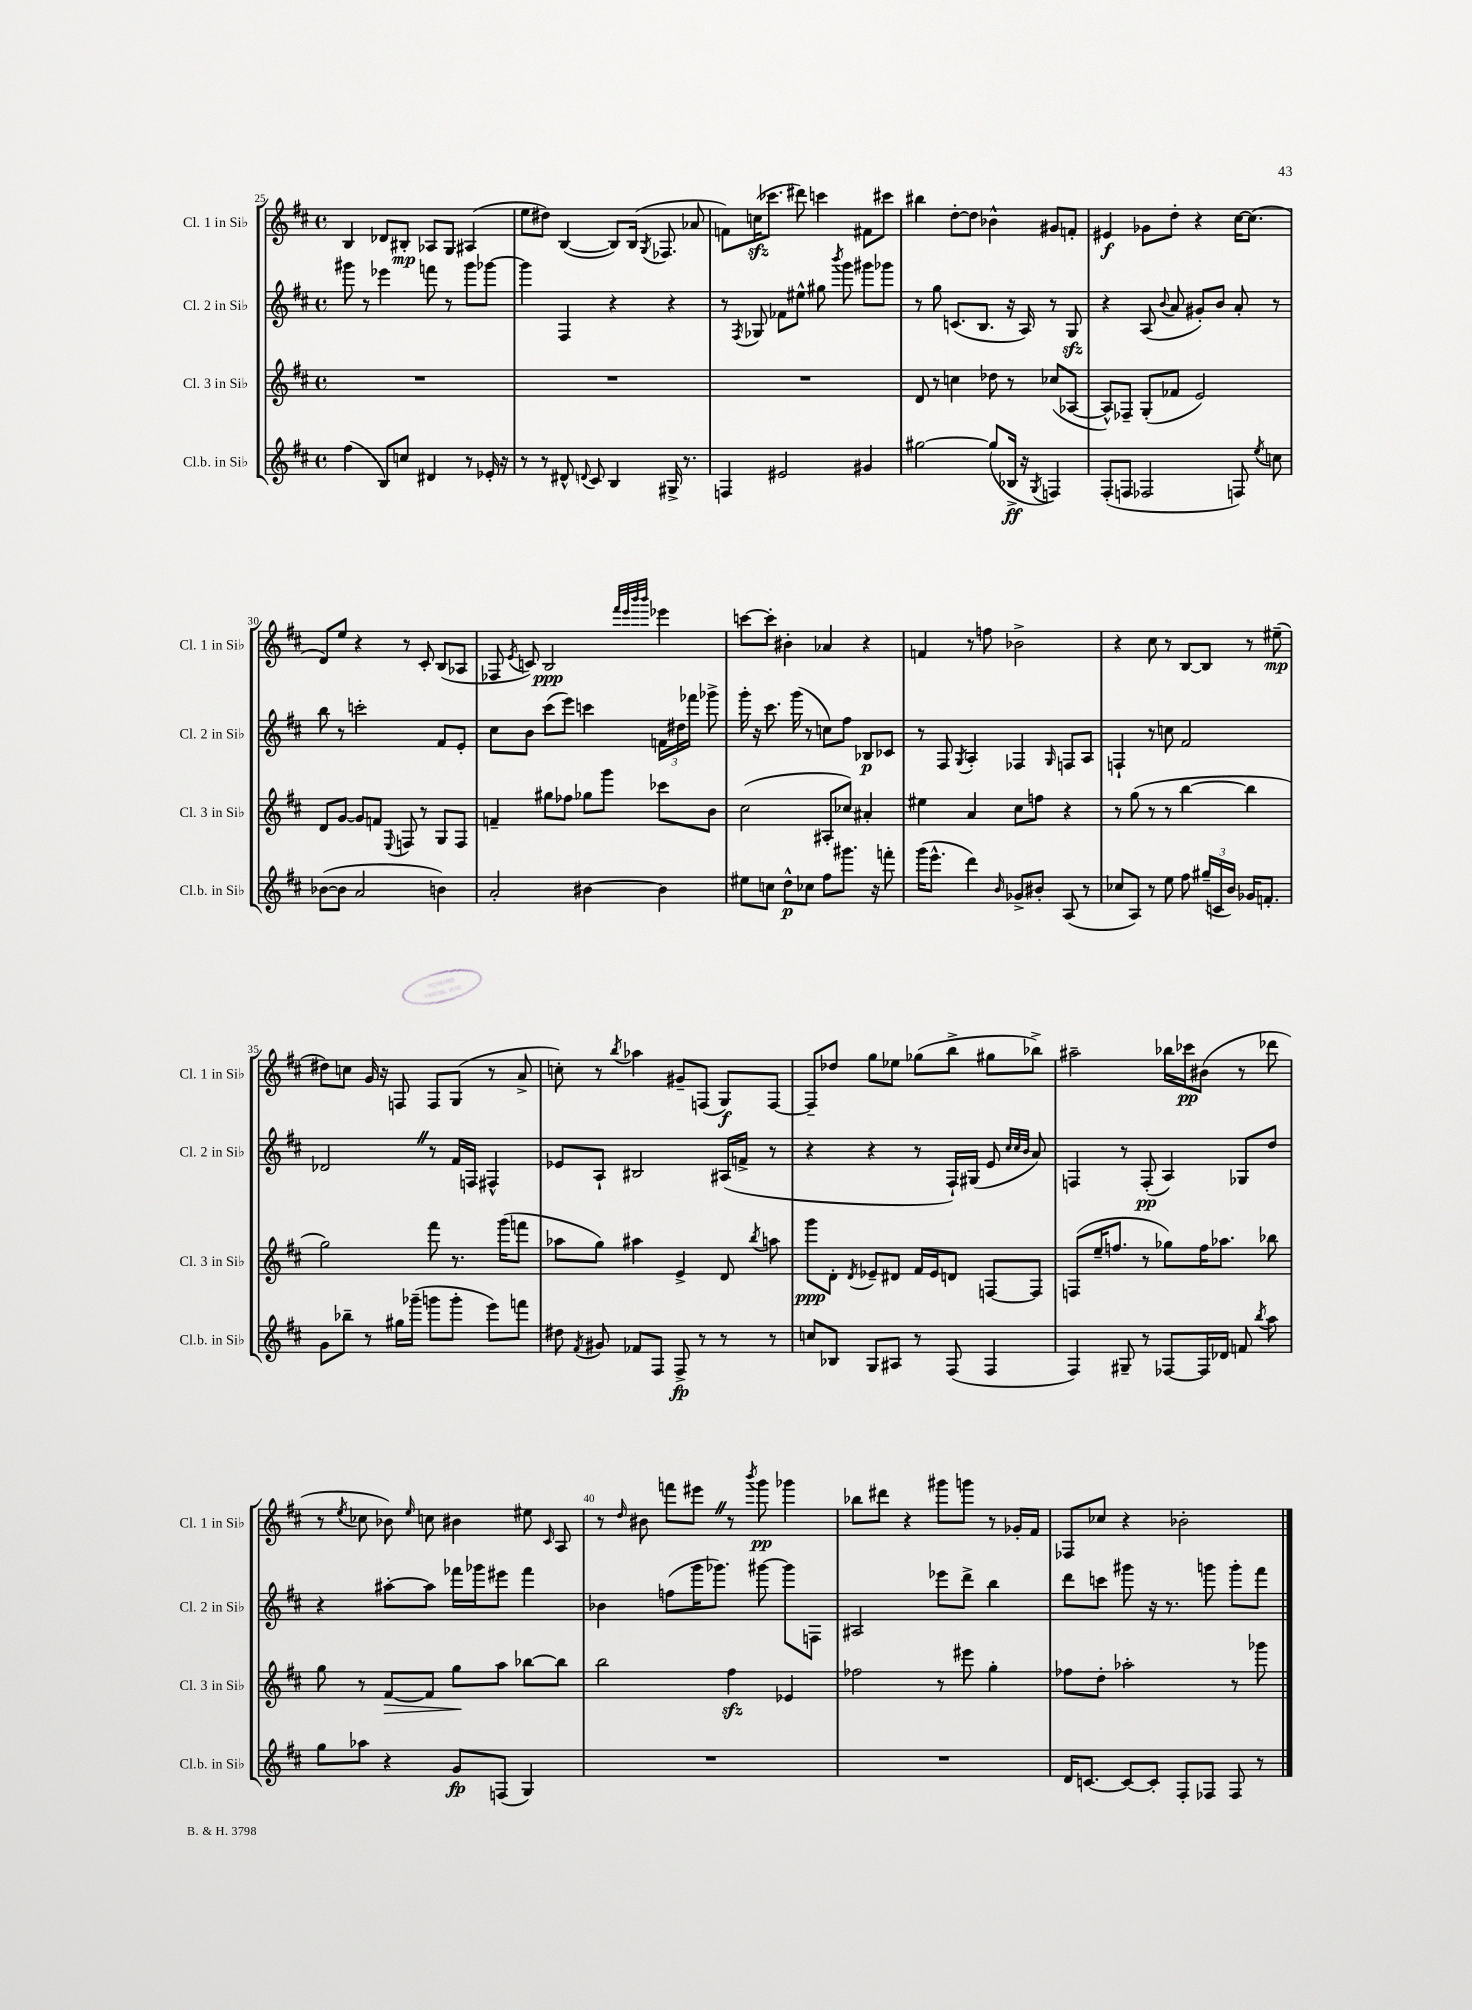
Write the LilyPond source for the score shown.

<<
\new StaffGroup <<
\new Staff = "s0" \with { instrumentName = "Cl. 1 in Sib" shortInstrumentName = "Cl. 1 in Sib" } {
    \clef treble \key d \major \defaultTimeSignature \time 4/4
    \autoBeamOff b4 des'8[ bis8]-.\mp aes8[ g8] ais4( |
    e''8[ dis''8]) b4~( b8[) b16]( \acciaccatura { g8 } fes8. aes'8 |
    f'8[) c''16\sfz( ces'''8.] dis'''8) c'''4 fis'8[ cis'''8] |
    bis''4 d''8[~-. d''8] bes'4-^ gis'8[ f'8]-. |
    eis'4\f ges'8[ d''8]-. r4 cis''16[~ cis''8.]( |
    d'8[) e''8] r4 r8 cis'8-. b8[( aes8] |
    fes8 \acciaccatura { e'8 } c'8) b2\ppp \grace { fis'''32[ e'''32 b'''32 b'''32] } ees'''4 |
    c'''8[~ c'''8]-. bis'4-. aes'4 r4 |
    f'4 r8 f''8 bes'2-> |
    r4 cis''8 r8 b8[~ b8] r8 eis''8--\mp( |
    dis''8[) c''8] g'16 r16 f8 f8[ g8]( r8 a'8-> |
    c''8-.) r8 \acciaccatura { b''8 } aes''4 gis'8[-- f8]( g8[\f) f8]~ |
    f8[-- des''8] g''8[ ees''8] ges''8[( b''8]-> gis''8[ bes''8]->) |
    ais''2-- bes''16[ ces'''16\pp bis'8]( r8 des'''8 |
    r8 \acciaccatura { e''8 } ces''8 bes'8) \grace { e''16 } c''8 bis'4 eis''8 \grace { cis'16 } a8 |
    r8 \grace { d''16 } bis'8 f'''8[ eis'''8] \once \override BreathingSign.text = \markup { \musicglyph "scripts.caesura.straight" } \breathe r8 \acciaccatura { b'''8 } g'''8\pp ges'''4 |
    bes''8[ dis'''8] r4 gis'''8[ g'''8] r8 ges'16[-. fis'16] |
    fes8[ ces''8] r4 bes'2-. \bar "|." |
}
\new Staff = "s1" \with { instrumentName = "Cl. 2 in Sib" shortInstrumentName = "Cl. 2 in Sib" } {
    \clef treble \key d \major \defaultTimeSignature \time 4/4
    \autoBeamOff gis'''8 r8 ees'''4 f'''8 r8 gis'''8[ ges'''8]~ |
    ges'''4 fis4 r4 r4 |
    r8 \acciaccatura { fis8 } ges8 fes'8[ eis''8]-^ gis''8 \acciaccatura { b'''8 } g'''8 gis'''8[ ges'''8] |
    r8 g''8 c'8.[( b8.] r16 a16) r8 g8\sfz |
    r4 a8( \appoggiatura { b'8 } a'8 gis'8[-.) b'8] a'8-. r8 |
    b''8 r8 c'''2-. fis'8[ e'8]-. |
    cis''8[ b'8] cis'''8[( e'''8]) c'''4 \tuplet 3/2 { f'16[ dis''16 fes'''16] } ges'''8-> |
    g'''16-. r16 cis'''8. g'''16( r8 c''8[) fis''8] bes8[\p ces'8] |
    r8 fis8 \acciaccatura { g8 } a4-. fes4 \grace { g16 } f8[ a8] |
    f4-! r8 c''8 fis'2 |
    des'2 \once \override BreathingSign.text = \markup { \musicglyph "scripts.caesura.straight" } \breathe r8 fis'16[ f16] fis4-^ |
    ees'8[ a8]-! bis2 ais16[( f'16]-> r8 |
    r4 r4 r8 fis16[-!) gis16]( e'8 \grace { cis''32[ cis''32 b'32] } a'8) |
    f4 r8 f8-.\pp( a4) ges8[ d''8] |
    r4 ais''8[~-. ais''8] fes'''16[ ges'''16 eis'''8] fes'''4 |
    bes'4 f''8[( g'''16 ges'''8.]) gis'''8~ gis'''8[ f8] |
    ais2 ees'''8[ d'''8]-> b''4 |
    d'''8[ c'''8] gis'''8 r16 r8. g'''8 g'''8[-. fis'''8] \bar "|." |
}
\new Staff = "s2" \with { instrumentName = "Cl. 3 in Sib" shortInstrumentName = "Cl. 3 in Sib" } {
    \clef treble \key d \major \defaultTimeSignature \time 4/4
    \autoBeamOff R1 |
    R1 |
    R1 |
    d'8 r8 c''4 des''8 r8 ces''8[( aes8]~ |
    aes8[-^) fes8]-- g8[-.( fes'8] e'2) |
    d'8[ g'8]~ g'8[ f'8] \appoggiatura { e8 } f8 r8 g8[ f8] |
    f'4-- gis''8[ fes''8] ges''8[ g'''8] ces'''8[ b'8] |
    cis''2( ais8[-. ces''8]) ais'4-. |
    eis''4 a'4 cis''8[ f''8] r4 |
    r8 g''8( r8 r8 b''4~ b''4 |
    g''2) fis'''8 r8. g'''16[( f'''8] |
    aes''8[ g''8]) ais''4 e'4-> d'8 \acciaccatura { b''8 } a''8 |
    g'''8[\ppp d'8]-. \acciaccatura { d'8 } ees'8[-- dis'8] fis'16[ ees'16 d'8] f8[~ f8] |
    f8[( e''16-- f''8.] r8 ges''8[) f''16 aes''8.] bes''8 |
    g''8 r8 fis'8[~\> fis'8] g''8[\! a''8] bes''8[~ bes''8] |
    b''2 fis''4\sfz ees'4 |
    fes''2 r8 eis'''8 g''4-. |
    fes''8[ d''8]-. aes''2-. r8 ges'''8 \bar "|." |
}
\new Staff = "s3" \with { instrumentName = "Cl.b. in Sib" shortInstrumentName = "Cl.b. in Sib" } {
    \clef treble \key d \major \defaultTimeSignature \time 4/4
    \autoBeamOff fis''4( b8[) c''8] dis'4 r8 ees'16-. r16 |
    r8 r8 dis'8-^ \appoggiatura { d'8 } cis'8 b4 gis16-> r8. |
    f4 eis'2 gis'4 |
    gis''2~ gis''8[( bes16]->\ff r16 \acciaccatura { g8 } f4) |
    fis8[-.( f8] fes2 f8) \acciaccatura { e''8 } c''8 |
    bes'8[~( bes'8] a'2 b'4) |
    a'2-. bis'4~ bis'4 |
    eis''8[ c''8] d''8[-^\p ces''8] fis''8[ gis'''8.] r16 f'''8-. |
    g'''16[( e'''8.]-^ d'''4) \grace { b'16 } ges'8[-> bis'8]-. a8( r8 |
    ces''8[ a8]) r8 e''8 fis''8 \tuplet 3/2 { gis''16[--( c'16 b'16]) } ges'16[ f'8.]-. |
    g'8[ bes''8]-- r8 gis''16[ ges'''16]--( g'''8[ g'''8]-. e'''8[) f'''8] |
    dis''8 \acciaccatura { fis'8 } gis'8 fes'8[ fis8] fis8->\fp r8 r8 r8 |
    c''8[ bes8] g8[ ais8] r8 fis8( fis4 |
    fis4) gis8-- r8 fes8[~ fes16 des'16] f'8 \acciaccatura { b''8 } a''8 |
    g''8[ aes''8] r4 g'8[\fp f8]( g4) |
    R1 |
    R1 |
    d'16[ c'8.]~ c'8[~ c'8]-. fis8[-. fes8] fes8 r8 \bar "|." |
}
>>
>>
\layout { \context { \Score currentBarNumber = #25 \override BarNumber.break-visibility = ##(#f #t #t) barNumberVisibility = #(every-nth-bar-number-visible 5) } }
